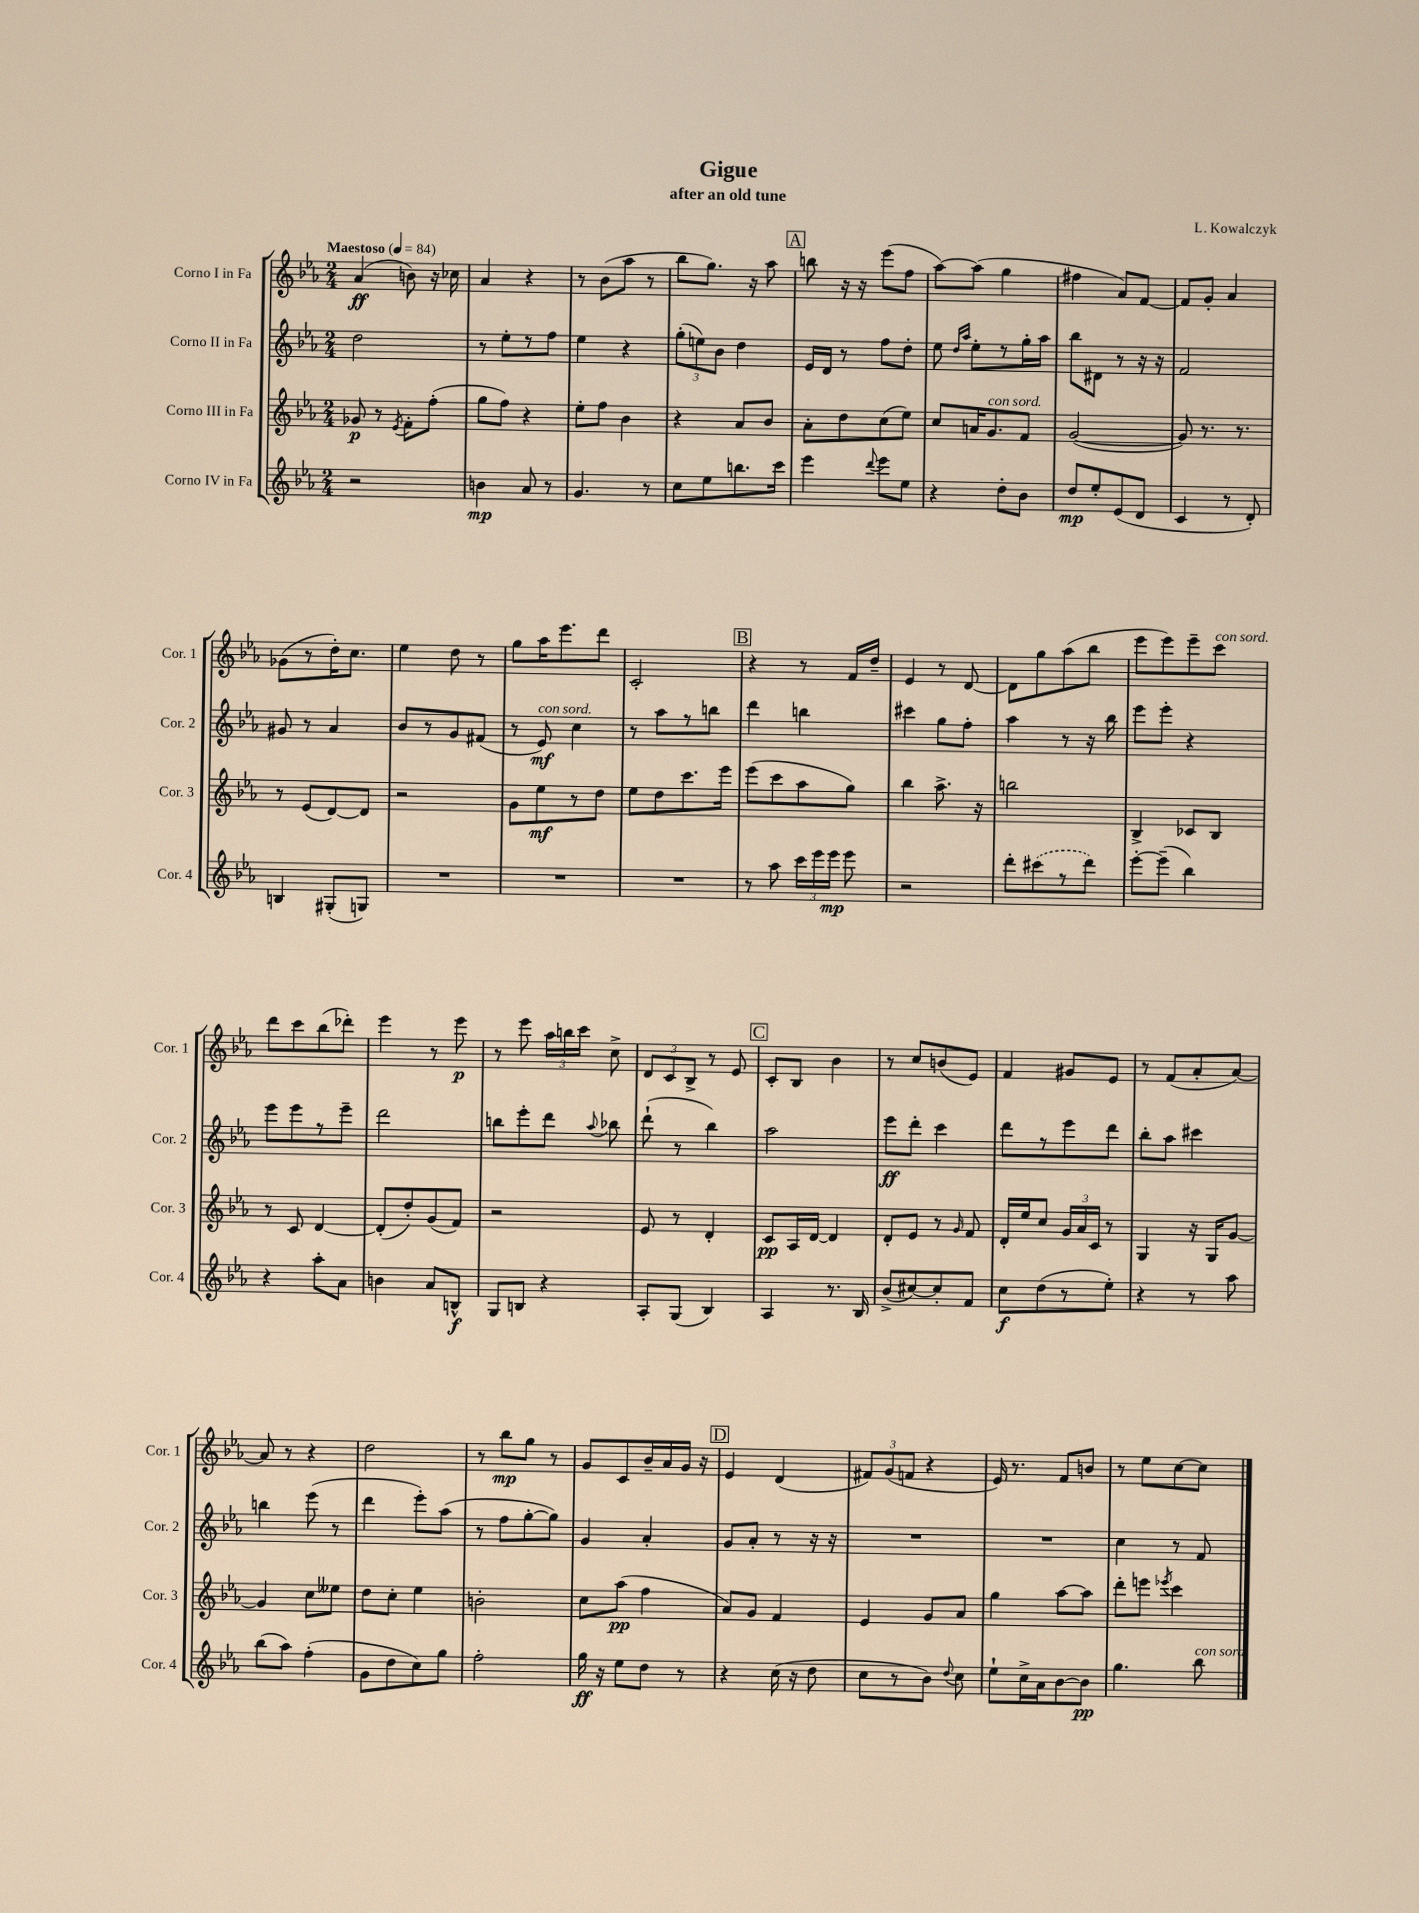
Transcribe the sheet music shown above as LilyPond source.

\header { title = "Gigue" composer = "L. Kowalczyk" subtitle = "after an old tune" }
<<
\new StaffGroup <<
\new Staff = "s0" \with { instrumentName = "Corno I in Fa" shortInstrumentName = "Cor. 1" } {
    \clef treble \key ees \major \numericTimeSignature \time 2/4 \tempo "Maestoso" 4 = 84
    \autoBeamOff aes'4\ff( b'8) r16 ces''16 |
    aes'4 r4 |
    r8 bes'8[( aes''8] r8 |
    bes''8[ g''8.]) r16 aes''8 |
    \mark \markup { \box "A" } b''8 r16 r16 ees'''8[( f''8] |
    aes''8[~) aes''8]( g''4 |
    fis''4 aes'8[) f'8]~ |
    f'8[ g'8]-. aes'4 |
    ges'8[( r8 d''16-.) c''8.] |
    ees''4 d''8 r8 |
    g''8[ aes''16 ees'''8. d'''8] |
    c'2-. |
    \mark \markup { \box "B" } r4 r8 f'16[ d''16]-- |
    ees'4 r8 d'8~ |
    d'8[ g''8 aes''8( bes''8] |
    ees'''8[ ees'''8) ees'''8-- c'''8]^\markup { \italic "con sord." } |
    d'''8[ c'''8 bes''8( des'''8]-.) |
    ees'''4 r8 ees'''8\p |
    r8 ees'''8 \tuplet 3/2 { aes''16[ b''16 c'''16] } c''8-> |
    \tuplet 3/2 { d'8[ c'8 bes8]-> } r8 ees'8 |
    \mark \markup { \box "C" } c'8[-. bes8] bes'4 |
    r8 c''8[ b'8( ees'8]) |
    f'4 gis'8[ ees'8] |
    r8 f'8[( aes'8-. aes'8]~) |
    aes'8 r8 r4 |
    d''2 |
    r8 bes''8[\mp g''8] r8 |
    g'8[ c'8 bes'16-- aes'16 g'16] r16 |
    \mark \markup { \box "D" } ees'4 d'4( |
    \tuplet 3/2 { fis'8[) g'8( f'8] } r4 |
    ees'16) r8. f'8[ b'8] |
    r8 ees''8[ c''8~ c''8] \bar "|." |
}
\new Staff = "s1" \with { instrumentName = "Corno II in Fa" shortInstrumentName = "Cor. 2" } {
    \clef treble \key ees \major \numericTimeSignature \time 2/4
    \autoBeamOff d''2 |
    r8 ees''8[-. r8 f''8] |
    ees''4 r4 |
    \tuplet 3/2 { g''8[-.( e''8) bes'8] } d''4 |
    \mark \markup { \box "A" } ees'16[ d'16] r8 f''8[ d''8]-. |
    ees''8 \grace { d''16[ aes''16] } ees''8[-. r8 g''16-. aes''16] |
    bes''8[ dis'8] r8 r16 r16 |
    f'2 |
    gis'8 r8 aes'4 |
    bes'8[ r8 g'8 fis'8]( |
    r8 ees'8\mf^\markup { \italic "con sord." }) c''4 |
    r8 aes''8[ r8 b''8] |
    \mark \markup { \box "B" } d'''4 b''4 |
    cis'''4 g''8[ f''8]-. |
    aes''4 r8 r16 bes''16 |
    ees'''8[ ees'''8]-. r4 |
    ees'''8[ ees'''8 r8 ees'''8]-- |
    d'''2 |
    b''8[ ees'''8-. d'''8] \appoggiatura { aes''8 } bes''8 |
    d'''8-!( r8 bes''4) |
    \mark \markup { \box "C" } aes''2 |
    ees'''8[\ff d'''8]-. c'''4 |
    d'''8[ r8 ees'''8 d'''8] |
    bes''8[-. aes''8] cis'''4 |
    b''4 ees'''8( r8 |
    d'''4 ees'''8[-.) aes''8]( |
    r8 f''8[ g''8~-. g''8]) |
    g'4 aes'4-. |
    \mark \markup { \box "D" } g'8[ aes'8]-. r8 r16 r16 |
    R2 |
    R2 |
    c''4 r8 f'8 \bar "|." |
}
\new Staff = "s2" \with { instrumentName = "Corno III in Fa" shortInstrumentName = "Cor. 3" } {
    \clef treble \key ees \major \numericTimeSignature \time 2/4
    \autoBeamOff ges'8\p r8 \acciaccatura { ees'8 } f'8[-. f''8]-.( |
    g''8[ f''8]) r4 |
    ees''8[-. f''8] bes'4 |
    r4 aes'8[ bes'8] |
    \mark \markup { \box "A" } aes'8[-. d''8 c''8( ees''8]) |
    c''8[ a'16 g'8.^\markup { \italic "con sord." } f'8] |
    g'2~( |
    g'8) r8. r8. |
    r8 ees'8[( d'8~) d'8] |
    r2 |
    g'8[ ees''8\mf r8 d''8] |
    ees''8[ d''8 c'''8. ees'''16] |
    \mark \markup { \box "B" } ees'''8[( c'''8 aes''8 g''8]) |
    bes''4 aes''8.-> r16 |
    b''2 |
    bes4-> ces'8[ bes8] |
    r8 c'8 d'4~ |
    d'8[-.( d''8-.) g'8( f'8]) |
    r2 |
    ees'8 r8 d'4-. |
    \mark \markup { \box "C" } c'8[\pp aes16 d'16]~ d'4 |
    d'8[-. ees'8] r8 \grace { g'16 } f'8 |
    d'16[-. ees''16 c''8] \tuplet 3/2 { g'16[ aes'16 c'16] } r8 |
    g4 r16 g16[ g'8]~ |
    g'4 c''8[ eeses''8] |
    d''8[ c''8]-. ees''4 |
    b'2-. |
    c''8[ aes''8]\pp( f''4 |
    \mark \markup { \box "D" } aes'8[) g'8] f'4 |
    ees'4 g'8[ aes'8] |
    g''4 aes''8[~ aes''8] |
    d'''8[-. e'''8] \acciaccatura { ees'''8 } c'''4 \bar "|." |
}
\new Staff = "s3" \with { instrumentName = "Corno IV in Fa" shortInstrumentName = "Cor. 4" } {
    \clef treble \key ees \major \numericTimeSignature \time 2/4
    \autoBeamOff r2 |
    b'4\mp aes'8 r8 |
    g'4. r8 |
    c''8[ ees''8 b''8. c'''16] |
    \mark \markup { \box "A" } ees'''4 \appoggiatura { d'''8 } ees'''8[ ees''8] |
    r4 d''8[-. bes'8] |
    d''8[\mp ees''8-. ees'8( d'8] |
    c'4 r8 d'8-.) |
    b4 gis8[-.( g8]) |
    R2 |
    R2 |
    R2 |
    \mark \markup { \box "B" } r8 aes''8 \tuplet 3/2 { c'''16[ ees'''16 ees'''16]\mp } ees'''8 |
    r2 |
    d'''8[-. \once \slurDashed cis'''8( r8 d'''8]) |
    ees'''8[~-. ees'''8]--( bes''4) |
    r4 aes''8[-. aes'8] |
    b'4 aes'8[ b8]-^\f |
    g8[ b8] r4 |
    aes8[-. g8]( bes4) |
    \mark \markup { \box "C" } aes4 r8. bes16 |
    bes'8[->( cis''8~) cis''8-. f'8] |
    c''8[\f d''8( r8 ees''8]-.) |
    r4 r8 aes''8 |
    bes''8[( aes''8]) f''4-.( |
    g'8[ d''8 c''8) g''8] |
    f''2-. |
    g''16\ff r16 ees''8[ d''8] r8 |
    \mark \markup { \box "D" } r4 c''16( r16 d''8 |
    c''8[ r8 bes'8]) \appoggiatura { d''8 } c''8 |
    ees''8[-! c''16-> aes'16 bes'8~ bes'8]\pp |
    g''4. bes''8^\markup { \italic "con sord." } \bar "|." |
}
>>
>>
\layout { \context { \Score \remove "Bar_number_engraver" } }
